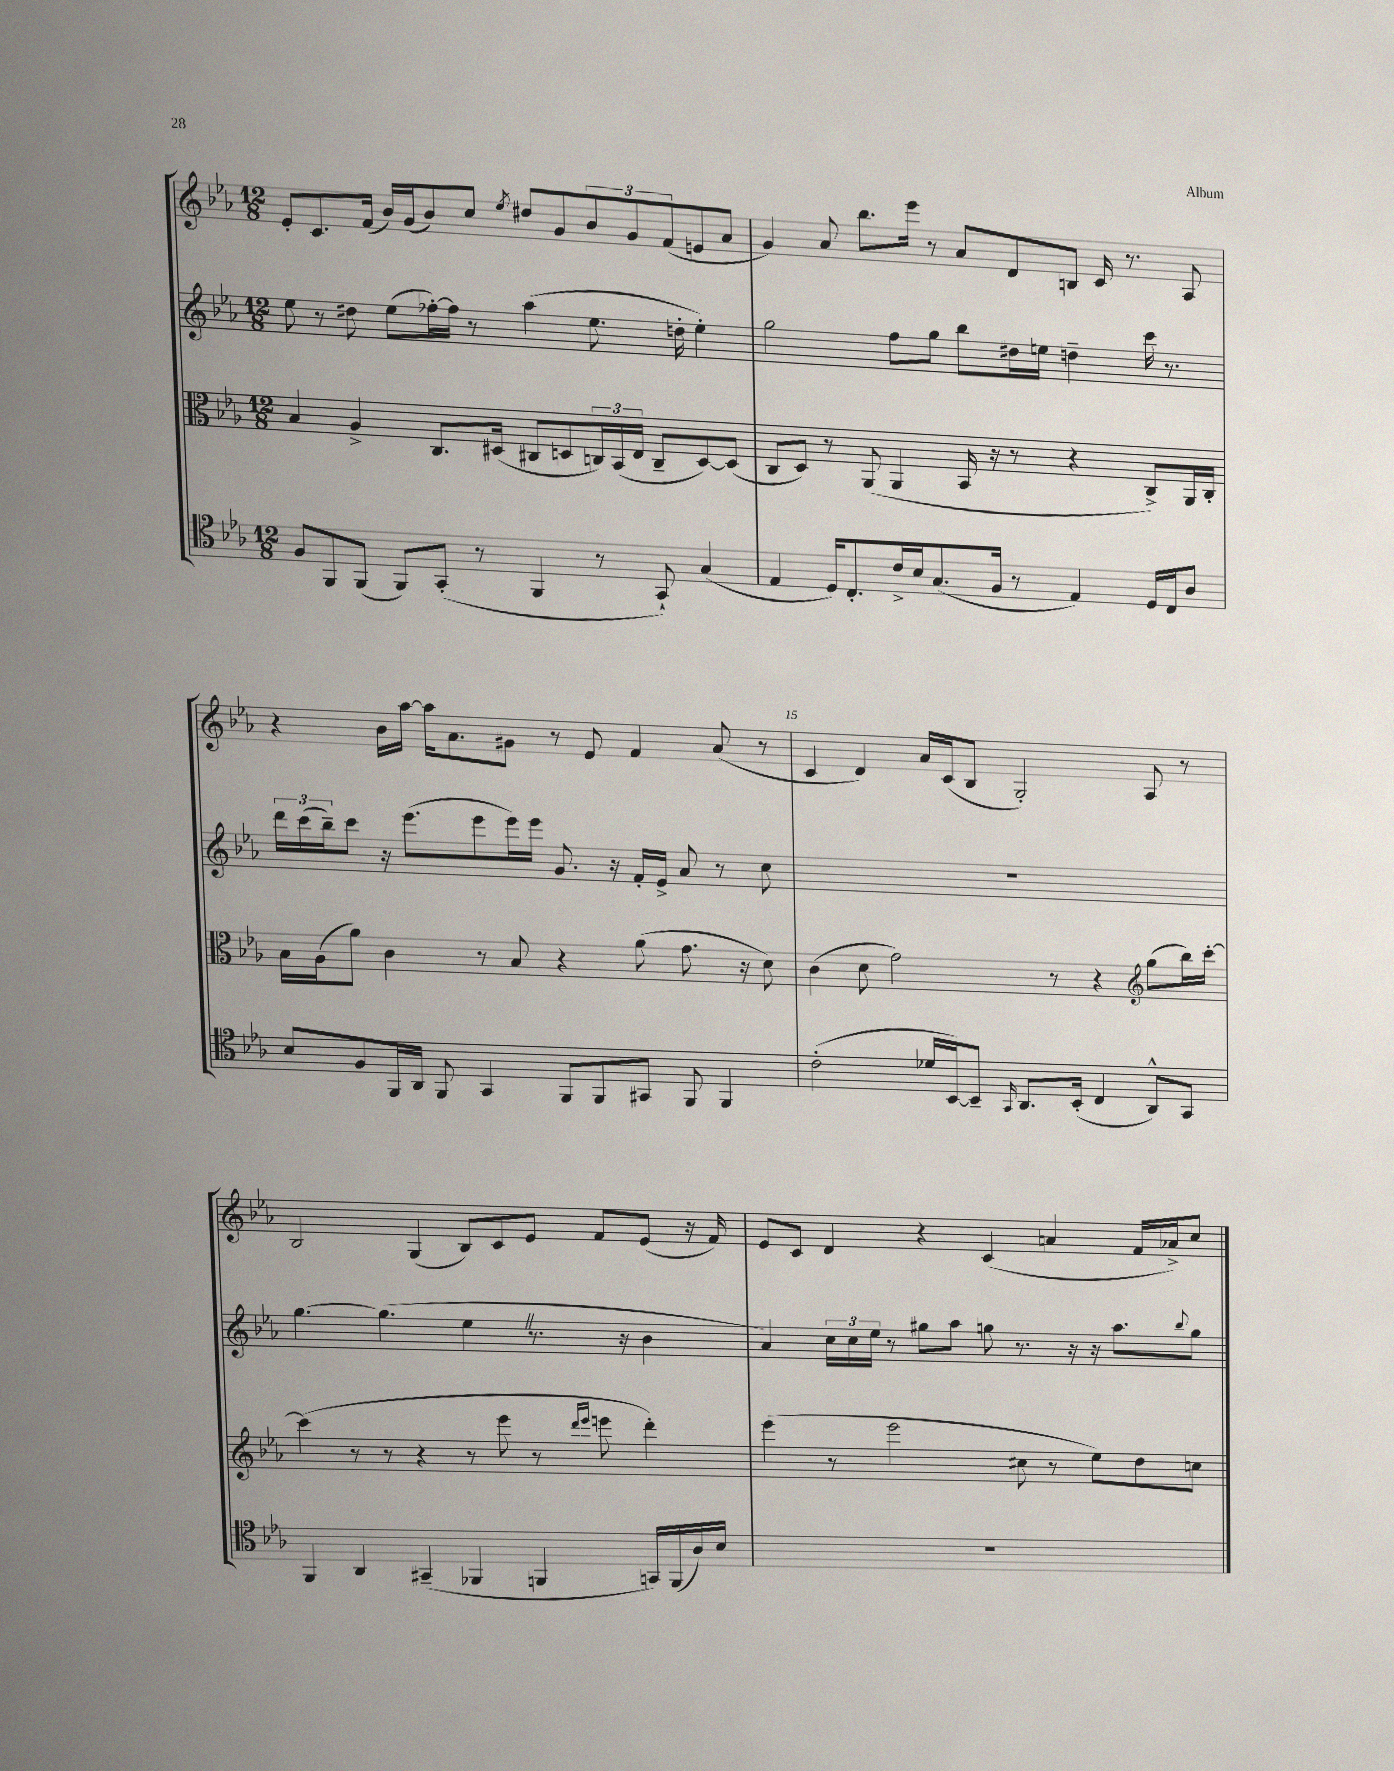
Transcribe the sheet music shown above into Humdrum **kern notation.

**kern	**kern	**kern	**kern
*staff4	*staff3	*staff2	*staff1
*clefC4	*clefC3	*clefG2	*clefG2
*k[b-e-a-]	*k[b-e-a-]	*k[b-e-a-]	*k[b-e-a-]
*M12/8	*M12/8	*M12/8	*M12/8
8F	4B-	8ee-	8e-'
8FF	.	8r	8.c
(8FF	4A-^	8dd#	.
.	.	.	(16f
8FF)	.	(8ee-	16b-)
.	.	.	(16g
(8GG'	8.C	[16ff-')	8b-)
.	.	16ff-]	.
8r	.	8r	8cc
.	(16D#	.	.
.	.	.	8qee-
4FF	8C#	(4aa-	8dd#
.	8D	.	8g
8r	24C)	8.ee-	12b-
.	(24BB-	.	.
.	24E-	.	12g
8GG`)	8C~	.	.
.	.	.	(12f
.	.	16dd'	.
(4G	[8D)	4ee-')	8e
.	(8D]	.	8a-
=	=	=	=
4E-	8C	2gg	4g)
.	8D)	.	.
16D)	8r	.	8a-
8.C'	.	.	.
.	(8AA-	.	8.bb-
16c^	4AA-	8ff	.
16B-	.	.	16eee-
(8.G	.	8gg	8r
.	16BB-	8bb-	8a-
16F	16r	.	.
8r	8r	16dd#	8d
.	.	16ee	.
4E-)	4r	4dd~	8B
.	.	.	16c
.	.	.	8.r
16D	8C^)	16ccc	.
16C	.	8.r	.
8A-	16AA-	.	8A-
.	16C'	.	.
=	=	=	=
8B-	16B-	24ddd	4r
.	.	(24ccc	.
.	(16A-	.	.
.	.	24bb-~)	.
8F	8a-)	8ccc	.
16FF	4c	16r	16b-
16AA-	.	(8.eee-	[16aa-
8FF	.	.	16aa-]
.	.	.	8.a-
4GG	8r	8eee-	.
.	8B-	16eee-)	8g#
.	.	16eee-	.
8FF	4r	8.g	8r
8FF	.	.	8e-
.	.	16r	.
8GG#	(8a-	16f'	4f
.	.	16e-^	.
8FF	8.g	8a-	.
4FF	.	8r	(8a-
.	16r	.	.
.	8d)	8cc	8r
=	=	=	=
(2c'	(4c	1.r	4c
.	8d	.	4d)
.	2g)	.	.
16d-	.	.	16a-
[16BB-)	.	.	(16c
8BB-~]	.	.	8B-
16qqGG	.	.	.
8.AA-	.	.	2G')
.	8r	.	.
(16BB-'	.	.	.
4C	4r	.	.
*	*clefG2	*	*
8AA-^^)	(8gg	.	8A-
8GG	16bb-)	.	8r
.	[16ccc'	.	.
=	=	=	=
4FF	(4ccc]	[4.gg	2B-
4AA-	8r	.	.
.	8r	(4.gg]	.
(4GG#~	4r	.	(4G
4FF-	8r	4ee-	8B-)
.	8eee-	.	8c
4FF	8r	8.r	8e-
.	16qqddd	.	.
.	16qqeee-	.	.
.	8eee	.	8f
.	.	16r	.
16GG)	4ddd')	4b-	(8e-
(16FF	.	.	.
16A-)	.	.	16r
16B-	.	.	16f)
=	=	=	=
1.r	(4eee-	4a-)	8e-
.	.	.	8c
.	8r	24cc	4d
.	.	24cc	.
.	.	24ee-	.
.	2eee-	8r	.
.	.	8gg#	4r
.	.	8aa-	.
.	.	8gg	(4c
.	8cc#	8.r	.
.	8r	.	4a
.	.	16r	.
.	8ee-)	16r	.
.	.	8.aa-	.
.	8dd	.	16f
.	.	.	16a-^)
.	.	8qqbb-	.
.	8cc	8gg	8cc
==	==	==	==
*-	*-	*-	*-
